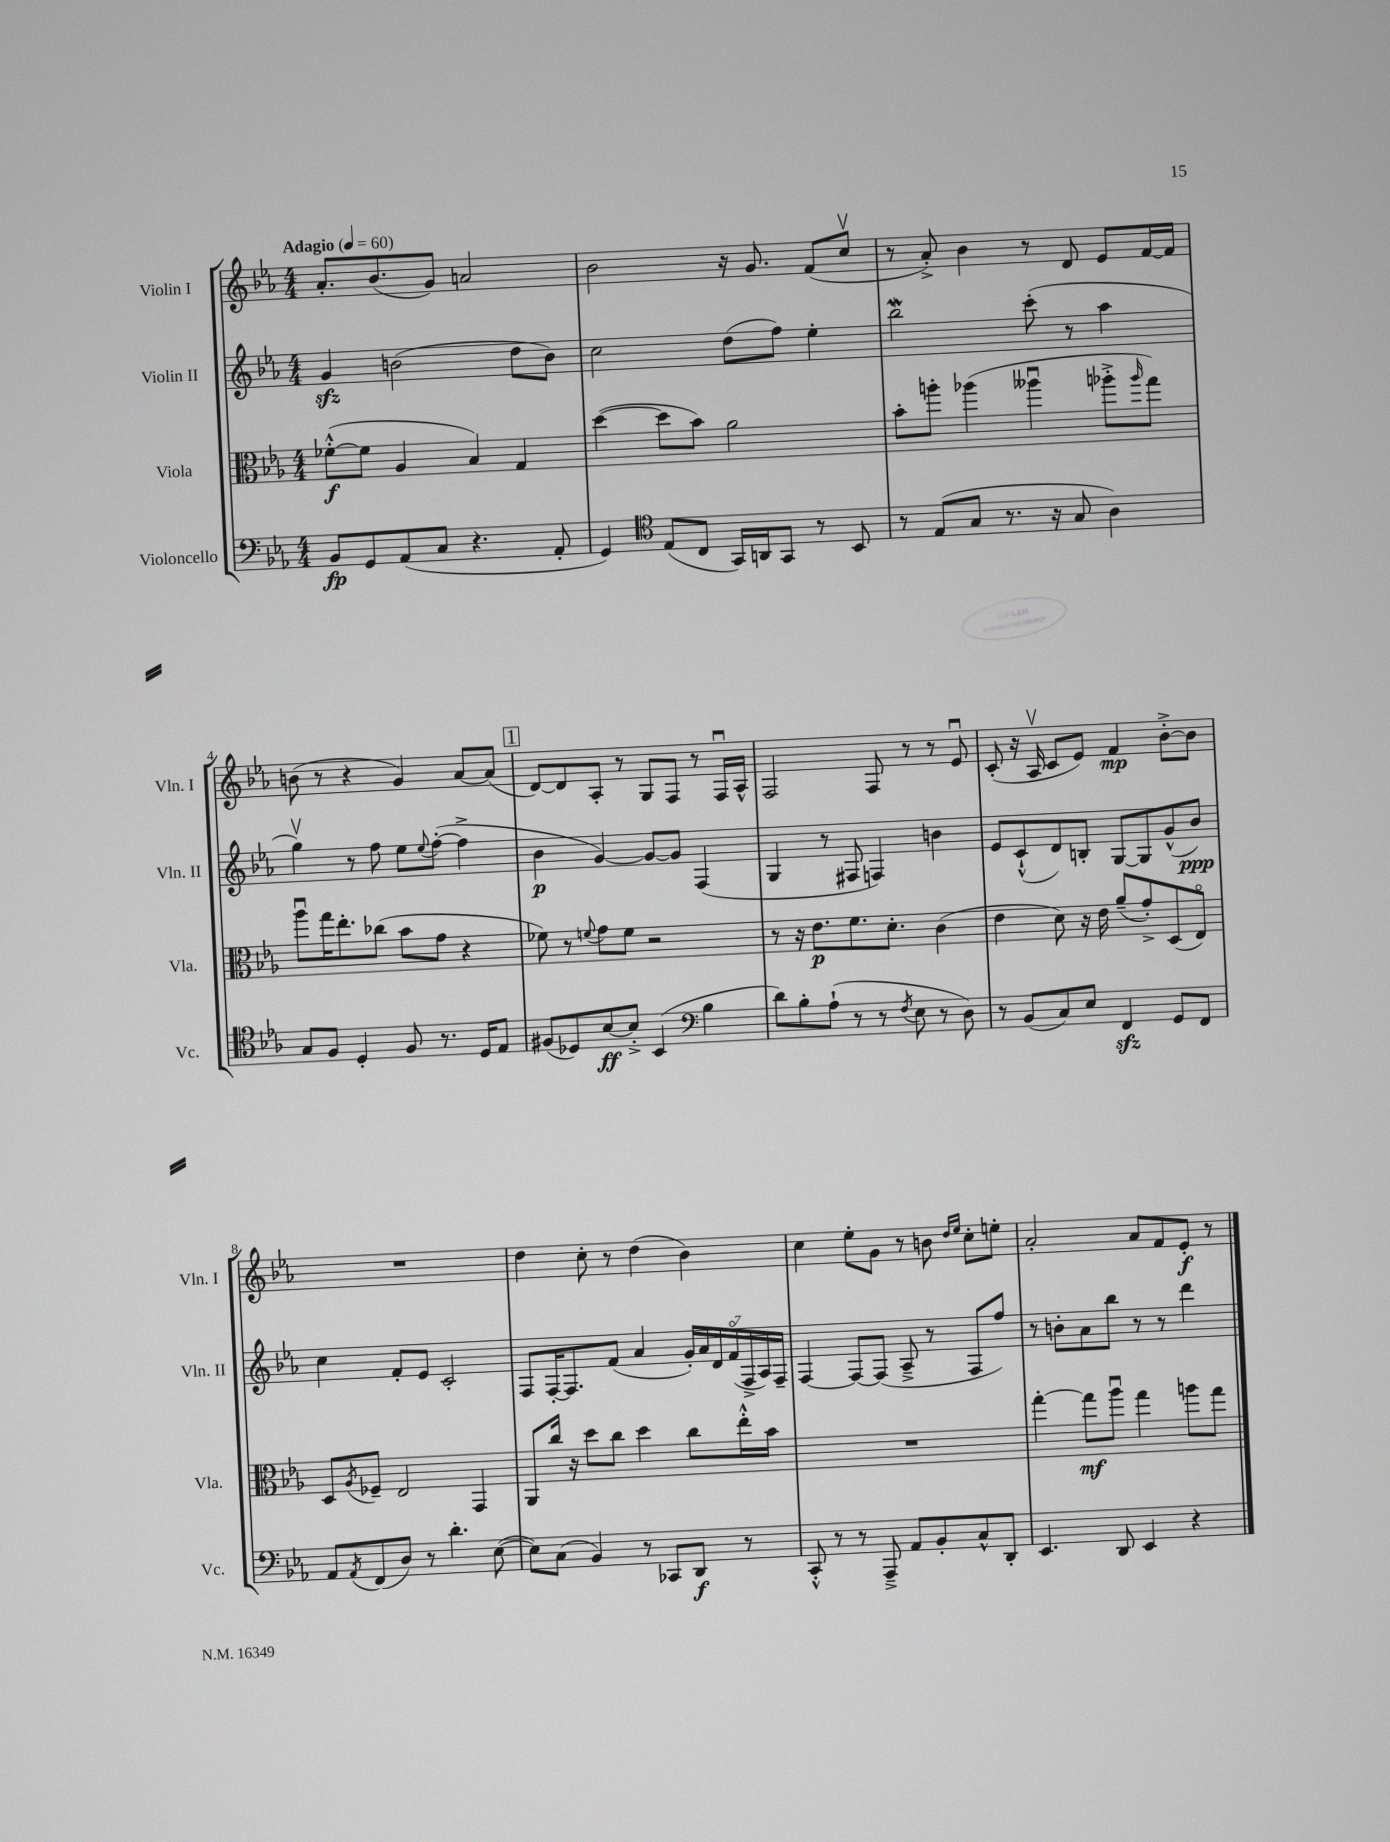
<<
\new StaffGroup <<
\new Staff = "s0" \with { instrumentName = "Violin I" shortInstrumentName = "Vln. I" } {
    \clef treble \key ees \major \numericTimeSignature \time 4/4 \tempo "Adagio" 4 = 60
    aes'8.-. bes'8.( g'8) a'2 |
    bes'2 r16 g'8. f'8( c''8\upbow |
    r8 aes'8-.->) bes'4 r8 d'8 ees'8 f'16~ f'16 |
    b'8( r8 r4 g'4) aes'8~ aes'8( |
    \mark \markup { \box "1" } d'8~) d'8 aes8-. r8 g8 f8 r8 f16\downbow aes16-^ |
    f2 f8 r8 r8 ees'8\downbow |
    c'8-.( r16 aes16\upbow c'8 ees'8) f'4\mp bes'8~-.-> bes'8 |
    R1 |
    d''4 c''8-. r8 d''4( bes'4) |
    c''4 ees''8-. g'8 r8 b'8 \grace { d''16 ees''16 } c''8-. e''8-. |
    aes'2-. aes'8 f'8 ees'8-.\f r8 \bar "|." |
}
\new Staff = "s1" \with { instrumentName = "Violin II" shortInstrumentName = "Vln. II" } {
    \clef treble \key ees \major \numericTimeSignature \time 4/4
    g'4\sfz b'2( d''8 b'8) |
    c''2 d''8( f''8) ees''4-. |
    bes''2\mordent c'''8-.( r8 aes''4 |
    g''4\upbow) r8 f''8 ees''8 \appoggiatura { ees''8 } f''8~-.( f''4-> |
    \mark \markup { \box "1" } bes'4\p g'4~) g'8~ g'8 f4( |
    g4 r8 fis8 f4) b'4 |
    ees'8 c'8-!-^( d'8) b8-. g8~ g8 g'8-^( bes'8\ppp) |
    c''4 f'8-. ees'8 c'2-. |
    f8 f16~-. f8. f'8( aes'4 \tuplet 7/4 { g'16-.) aes'16 d'16 f'16\flageolet( f16-> aes16) f16-- } |
    f4~ f8~ f8( aes8---> r8 f8 f''8) |
    r8 b'8-. aes'8 bes''8 r8 r8 d'''4 \bar "|." |
}
\new Staff = "s2" \with { instrumentName = "Viola" shortInstrumentName = "Vla." } {
    \clef alto \key ees \major \numericTimeSignature \time 4/4
    fes'8~-.-^\f( fes'8 aes4 bes4) g4 |
    d''4~( d''8 bes'8) aes'2 |
    bes'8-. a''8-. aes''4( aeses''4\downbow aes''8-.-> \grace { aes''16 } g''8) |
    aes''8\downbow g''16 ees''8.-. ces''8( bes'8 g'8 r4 |
    \mark \markup { \box "1" } fes'8) r8 \appoggiatura { f'8 } g'8 f'8 r2 |
    r8 r16 ees'8.\p f'8. d'8.-. c'4( |
    ees'4 d'8) r16 ees'16 aes'8--( g'8-.->) d8( ees8\flageolet) |
    d8 \acciaccatura { aes8 } fes8-- ees2 g,4 |
    aes,8 c''16 r16 d''8 c''8 d''4 c''8 ees''16-.-^ bes'16 |
    R1 |
    g''4~-. g''8\mf aes''8\downbow g''4 a''8 g''8 \bar "|." |
}
\new Staff = "s3" \with { instrumentName = "Violoncello" shortInstrumentName = "Vc." } {
    \clef bass \key ees \major \numericTimeSignature \time 4/4
    bes,8\fp g,8 aes,8( c8 r4. aes,8-. |
    g,4) \clef tenor ees8( c8 g,16) a,16 g,8 r8 bes,8 |
    r8 ees8( g8 r8. r16 g8 aes4) |
    g8 f8 d4-. f8 r8. d16 ees8 |
    \mark \markup { \box "1" } fis8( des8) bes8~\ff bes8-.-> bes,4( \clef bass bes4 |
    d'8) bes8-. aes8-!( r8 r8 \acciaccatura { f8 } ees8 r8 d8) |
    r8 bes,8( c8) ees8 f,4\sfz g,8 f,8 |
    aes,8 \acciaccatura { aes,8 } f,8( d8) r8 d'4.-. ees8~( |
    ees8) c8( bes,4) r8 ces,8 d,8\f r8 |
    c,8-.-^ r8 r8 aes,,8---> aes,8 bes,8-. c8-^ d,8-. |
    ees,4. d,8 ees,4 r4 \bar "|." |
}
>>
>>
